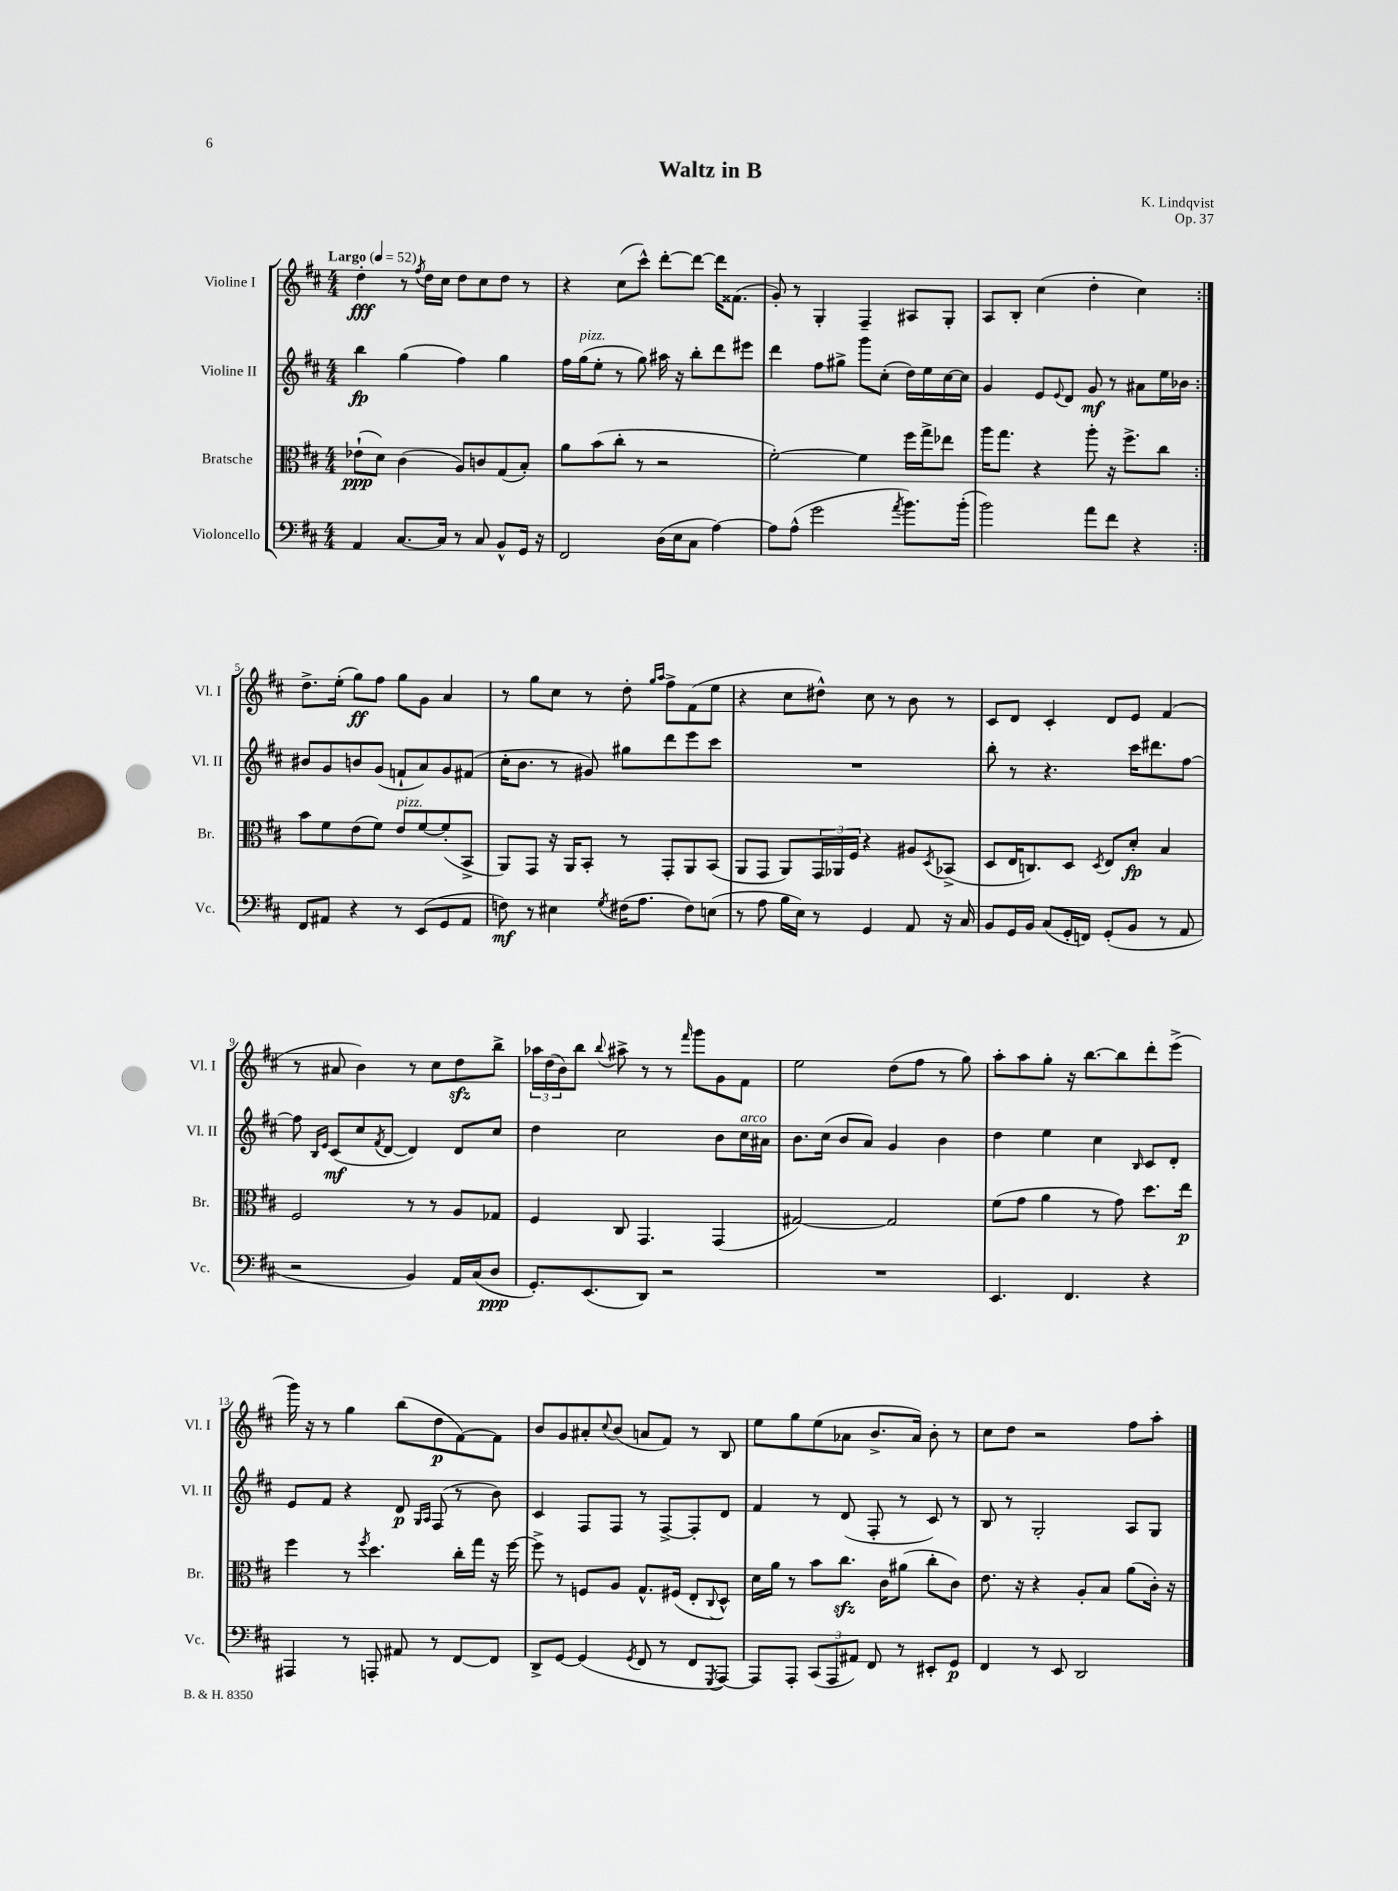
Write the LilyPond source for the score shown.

\header { title = "Waltz in B" composer = "K. Lindqvist" opus = "Op. 37" }
<<
\new StaffGroup <<
\new Staff = "s0" \with { instrumentName = "Violine I" shortInstrumentName = "Vl. I" } {
    \clef treble \key d \major \numericTimeSignature \time 4/4 \tempo "Largo" 4 = 52
    \repeat volta 2 { d''4-.\fff r8 \acciaccatura { fis''8 } d''16 cis''16 d''8 cis''8 d''8 r8 |
    r4 cis''8( cis'''8-^) d'''8~-. d'''8~ d'''16 fisis'8.( |
    g'8-.) r8 g4-. fis4-- ais8 g8-. |
    a8 b8-. cis''4( d''4-. cis''4) | }
    d''8.-> e''16-.( g''8\ff) fis''8 g''8 g'8 a'4 |
    r8 g''8 cis''8 r8 d''8-. \grace { g''16 a''16 } fis''8-> fis'8( e''8 |
    r4 cis''8 dis''8-^) cis''8 r8 b'8 r8 |
    cis'8 d'8 cis'4-. d'8 e'8 fis'4( |
    r8 ais'8 b'4) r8 cis''8 d''8\sfz b''8-> |
    \tuplet 3/2 { aes''16 d''16( b'16) } b''8 \appoggiatura { b''8 } ais''8-> r8 r8 \grace { fis'''16 } g'''8 g'8 fis'8 |
    e''2 d''8( fis''8 r8 g''8) |
    a''8-. a''8 g''8-. r16 b''8.~ b''8 d'''8-. e'''8->( |
    g'''16) r16 r8 g''4 b''8( d''8\p fis'8~) fis'8 |
    b'8 g'8 ais'8-. \appoggiatura { cis''8 } b'8( a'8 fis'8) r8 b8 |
    e''8 g''8 e''8( aes'8 b'8.-> aes'16) b'8-. r8 |
    cis''8 d''8 r2 fis''8 a''8-. \bar "|." |
}
\new Staff = "s1" \with { instrumentName = "Violine II" shortInstrumentName = "Vl. II" } {
    \clef treble \key d \major \numericTimeSignature \time 4/4
    \repeat volta 2 { b''4\fp g''4( fis''4) g''4 |
    fis''16 g''16^\markup { \italic "pizz." }( e''8-. r8 g''8) ais''16 r16 b''8-. d'''8 eis'''8 |
    d'''4 fis''8 gis''8-> g'''8 cis''8-.( d''16) e''16 cis''16~ cis''16 |
    g'4 e'8 \appoggiatura { e'8 } d'8 g'8\mf r8 ais'8 e''16 bes'16 | }
    bis'8 g'8 b'8 g'8( f'8-! a'8) g'8 fis'8( |
    cis''16-. b'8. r8 gis'8) gis''8 d'''8 e'''8 cis'''8 |
    R1 |
    b''8-. r8 r4. cis'''16 dis'''8. fis''8~ |
    fis''8 \grace { b16 e'16 } cis'8\mf( cis''8 \acciaccatura { fis'8 } d'8~ d'4) d'8 cis''8 |
    d''4 cis''2 b'8 cis''16^\markup { \italic "arco" } ais'16 |
    b'8. cis''16( b'8 a'8) g'4 b'4 |
    d''4 e''4 cis''4 \grace { b16 } cis'8 d'8-. |
    e'8 fis'8 r4 d'8\p \grace { g16 a16 } fis8( r8 b'8) |
    cis'4 fis8 fis8 r8 fis8~-> fis8-. d'8 |
    fis'4 r8 d'8( fis8-. r8 cis'8) r8 |
    b8 r8 g2-. a8 g8 \bar "|." |
}
\new Staff = "s2" \with { instrumentName = "Bratsche" shortInstrumentName = "Br." } {
    \clef alto \key d \major \numericTimeSignature \time 4/4
    \repeat volta 2 { ees'8-!\ppp( d'8) cis'4( a8) c'8 g8( b8-.) |
    a'8 b'8( cis''8-. r8 r2 |
    fis'2~-.) fis'4 fis''16 g''16-> ees''8 |
    a''16 g''8. r4 a''8-. r16 fis''8.-> cis''8 | }
    b'8 fis'8 e'8( fis'8) e'8^\markup { \italic "pizz." } fis'8~ fis'8-.( b,8-> |
    a,8) g,8 r16 a,16 b,8-. r8 g,8-. a,8 b,8( |
    a,8 g,8 a,8) \tuplet 3/2 { g,16 aes,16 fis16 } r4 ais8 \acciaccatura { d8 } bes,8->( |
    d8 e16 c8.) d8 \acciaccatura { d8 } e8 d'8-.\fp b4 |
    fis2 r8 r8 a8 ges8 |
    fis4 cis8 g,4. g,4( |
    gis2~) gis2 |
    fis'8( g'8 a'4 r8 g'8) d''8. e''16\p |
    fis''4 r8 \acciaccatura { fis''8 } d''4. cis''16-. g''16 r16 fis''16~ |
    fis''8-> r8 f8 a8 g8.-^ fis16( e8-. \appoggiatura { cis8 } d8-^) |
    d'16 a'16 r8 b'8 cis''8.\sfz cis'16 ais'8( cis''8-. cis'8) |
    e'8. r16 r4 a8-. b8 a'8( cis'16-.) r16 \bar "|." |
}
\new Staff = "s3" \with { instrumentName = "Violoncello" shortInstrumentName = "Vc." } {
    \clef bass \key d \major \numericTimeSignature \time 4/4
    \repeat volta 2 { a,4 cis8.~ cis16 r8 cis8 b,8-^ g,16 r16 |
    fis,2 d16( e16 cis8 a4~) |
    a8 a8-^( g'2 \acciaccatura { a'8 } b'8.) b'16-.( |
    b'2) a'8 fis'8 r4 | }
    fis,8 ais,8 r4 r8 e,8( g,8 ais,8 |
    f8\mf) r8 eis4 \acciaccatura { g8 } fis16( a8. fis8) e8( |
    r8 a8 b16 e16) r8 g,4 a,8 r16 cis16 |
    b,8 g,16 b,16 cis8( g,16-. f,16) g,8-.( b,8 r8 a,8 |
    r2 b,4) a,16 cis16( d8\ppp |
    g,8.-.) e,8.( d,8) r2 |
    R1 |
    e,4. fis,4. r4 |
    ais,,4 r8 a,,8-. ais,8 r8 fis,8~ fis,8 |
    d,8-> g,8~ g,4( \acciaccatura { g,8 } fis,8 r8 fis,8 \acciaccatura { g,,8 } a,,8~) |
    a,,8 a,,8-. \tuplet 3/2 { cis,8( a,,8 ais,8) } fis,8 r8 eis,8-. g,8\p |
    fis,4 r8 e,8 d,2 \bar "|." |
}
>>
>>
